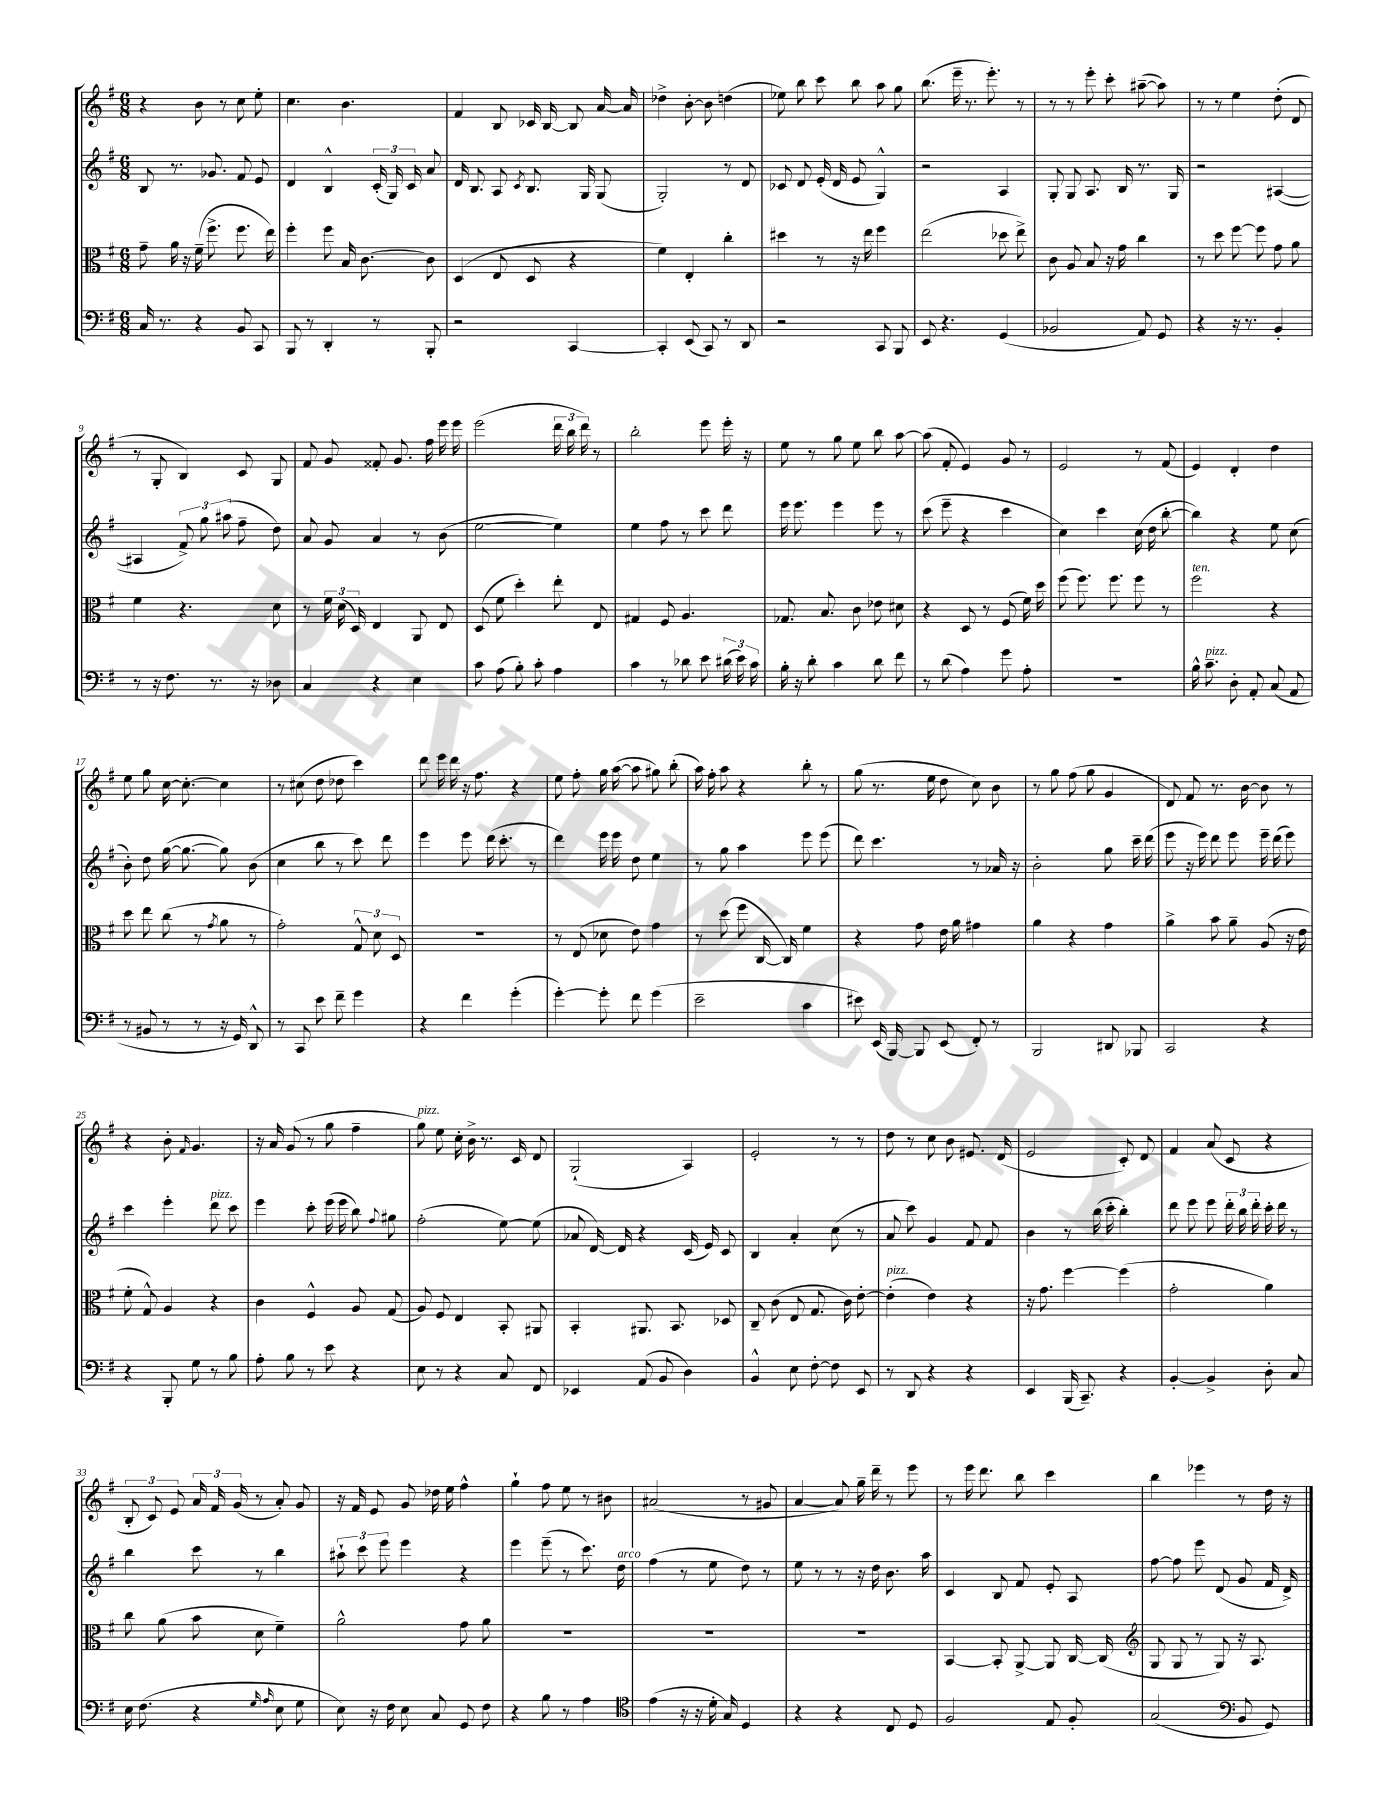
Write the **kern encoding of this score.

**kern	**kern	**kern	**kern
*part4	*part3	*part2	*part1
*staff4	*staff3	*staff2	*staff1
*clefF4	*clefC3	*clefG2	*clefG2
*k[f#]	*k[f#]	*k[f#]	*k[f#]
*M6/8	*M6/8	*M6/8	*M6/8
=1	=1	=1	=1
16C/	8g~\	8B/	4r
8.r	.	.	.
.	16a\	8.r	.
.	16r	.	.
4r	(16f#~\	.	8b\
.	8.ff#^\	8.g-X/	.
.	.	.	8r
8BB/	8.ff#\	8f#/	8cc\
8CC/	.	8e/	8ee'\
.	16ee\)	.	.
=2	=2	=2	=2
8BBB/	4ff#'\	4d/	4.cc\
8r	.	.	.
4DD'/	8ff#\	4B^^/	.
.	16B/	.	4.b\
.	[8.c\	.	.
8r	.	(24c'/	.
.	.	24G/)	.
.	.	24c/	.
8BBB'/	8c\]	8a/	.
=3	=3	=3	=3
2r	(4D/	16d/	4f#/
.	.	8.B/	.
.	8E/	8A/	8B/
.	.	8qc/	.
.	8D/	8.B/	16c-X/
.	.	.	[16B/
[4CC/	4r	.	8B/]
.	.	16G/	.
.	.	(8G/	[16a/
.	.	.	16a/]
=4	=4	=4	=4
4CC'/]	4f#\)	2G'/)	4dd-X^\
(8EE/	4E'/	.	[8b'\
8CC/)	.	.	8b\]
8r	4cc'\	8r	(4ddn\
8DD/	.	8d/	.
=5	=5	=5	=5
2r	4dd#X\	8c-X/	8ee-X\)
.	.	8d/	8bb\
.	8r	(16e'/	8ccc\
.	.	16d/	.
.	16r	8e/	8bb\
.	16ee\	.	.
8CC/	4ff#\	4G^^/)	8aa\
8BBB/	.	.	8gg\
=6	=6	=6	=6
8EE/	(2ee\	2r	(8.bb\
4.r	.	.	.
.	.	.	16eee~\
.	.	.	8.r
.	.	.	8.eee'\)
(4GG/	8dd-X\	4A/	.
.	8ee^\)	.	8r
=7	=7	=7	=7
2BB-X/	8c\	8G'/	8r
.	8A/	8G/	8r
.	8B/	8.A/	8eee'\
.	16r	.	8ccc'\
.	16g\	16B/	.
8AA/)	4cc\	8.r	([8aa#X~\
8GG/	.	.	8aa#\])
.	.	16G/	.
=8	=8	=8	=8
4r	8r	2r	8r
.	8dd\	.	8r
16r	[8ff#\	.	4ee\
8.r	.	.	.
.	8ff#\]	.	.
4BB'/	8g\	([4A#X/	(8dd'\
.	8a\	.	8d/
!!LO:LB:g=z
=9	=9	=9	=9
8r	4f#\	4A#X/]	8r
16r	.	.	8G'/
8.F#\	.	.	.
.	4.r	12f#^/)	4B/)
.	.	12gg\	.
8.r	.	.	.
.	.	(12aa#X\	.
.	.	8ff#~\	8c/
16r	.	.	.
8D-X\	8d\	8dd\)	8G/
=10	=10	=10	=10
4C/	8r	8a/	8f#/
.	24f#\	8g/	8g/
.	(24d\	.	.
.	24D/)	.	.
4r	4E/	4a/	8f##X'/
.	.	.	8.g/
4E\	8AA/	8r	.
.	.	.	16ff#\
.	8E/	(8b\	16eee\
.	.	.	16eee\
=11	=11	=11	=11
8c\	(8D/	[2ee\	(2eee\
(8A\	8f#\	.	.
8B'\)	4dd'\)	.	.
8c'\	.	.	.
4A\	8ee'\	4ee\])	24ddd\
.	.	.	24bb\
.	.	.	24ddd\)
.	8E/	.	8r
=12	=12	=12	=12
4c\	4G#X/	4ee\	2bb'\
8r	8F#/	8ff#\	.
8d-X\	4.A/	8r	.
8e\	.	8ccc\	8eee\
(24d#X\	.	8ddd\	16eee'\
24e\)	.	.	.
.	.	.	16r
24c\	.	.	.
=13	=13	=13	=13
16B'\	8.G-X/	16eee\	8ee\
16r	.	8.eee\	.
8d'\	.	.	8r
.	8.B/	.	.
4c\	.	4eee\	8gg\
.	8c\	.	8ee\
8d\	8e-X\	8eee\	8bb\
8f#\	8d#X\	8r	[8aa\
=14	=14	=14	=14
8r	4r	(8ccc\	(8aa\]
(8d\	.	8eee~\	8f#'/
4A\)	8D/	4r	4e/)
.	8r	.	.
8g\	(8F#/	4ccc\	8g/
8A'\	16f#\)	.	8r
.	16dd\	.	.
=15	=15	=15	=15
2.r	(8ff#\	4cc\)	2e/
.	8.ff#\)	.	.
.	.	4ccc\	.
.	8.ff#\	.	.
.	8ff#\	(16cc\	8r
.	.	16dd\	.
.	8r	[8bb'\	(8f#/
=16	=16	=16	=16
!	!LO:TX:a:i:t=ten.	!	!
16B^^\	2ff#\	4bb\])	4e/)
!LO:TX:a:i:t=pizz.	!	!	!
8.c~\	.	.	.
8D'\	.	4r	4d'/
8AA'/	.	.	.
(8C/	4r	8ee\	4dd\
8AA/	.	(8cc\	.
!!LO:LB:g=z
=17	=17	=17	=17
8r	8dd\	8b'\)	8ee\
8BB#X/	8ee\	8dd\	8gg\
8r	(8cc\	([16gg\	[16cc\
.	.	8.gg\_	8.cc'\_
8r	8r	.	.
.	8qg/	.	.
16r	8a\	8gg\])	4cc\]
16GG/)	.	.	.
8DD^^/	8r	(8b\	.
=18	=18	=18	=18
8r	2g'\)	4cc\	8r
8CC/	.	.	(8cc#X\
8e\	.	8bb\	8dd\
8f#~\	.	8r	8dd-X\
4g\	12G^^/	8ccc\)	4ccc\)
.	12d\	.	.
.	.	8ddd\	.
.	12D/	.	.
=19	=19	=19	=19
4r	2.r	4eee\	8ddd\
.	.	.	16eee\
.	.	.	16ddd\
4f#\	.	8eee\	16r
.	.	.	8.ff#\
.	.	(16ddd\	.
.	.	8.ccc'\	.
(4g'\	.	.	4r
.	.	8r	.
=20	=20	=20	=20
[4g'\)	8r	4ddd\)	8ee\
.	(8E/	.	8ff#'\
8g'\]	8d-X\	16eee\	16gg\
.	.	16eee\	([16aa\
8f#\	8e\)	8dd\	8aa\]
(4g\	4g\	4ee\	8gg#X\)
.	.	.	(8bb'\
=21	=21	=21	=21
2e~\	8r	8r	16aa\)
.	.	.	16ff#'\
.	(8dd\	8gg\	8aa\
.	8ff#\	4aa\	4r
.	[16C/	.	.
.	16C/])	.	.
4c\	4f#\	8eee\	8bb'\
.	.	(8eee\	8r
=22	=22	=22	=22
8e#X\)	4r	8ddd\)	(8gg\
(16EE/	.	4.ccc\	8.r
[16BBB/)	.	.	.
8BBB/]	8g\	.	.
.	.	.	16ee\
(8EE/	16e\	.	8dd\
.	16a\	.	.
8FF#'/)	4g#X\	8r	8cc\)
8r	.	16a-X/	8b\
.	.	16r	.
=23	=23	=23	=23
2BBB/	4a\	2b'\	8r
.	.	.	8gg\
.	4r	.	(8ff#\
.	.	.	8gg\
8DD#X/	4g\	8gg\	4g/
8BBB-X/	.	16ccc~\	.
.	.	(16ddd\	.
=24	=24	=24	=24
2CC/	4a^\	8eee\	8d/)
.	.	16r	8f#/
.	.	16eee\)	.
.	8b\	8ddd\	8.r
.	8a~\	8eee\	.
.	.	.	[16b\
4r	(8A/	16eee~\	8b\]
.	.	(16ddd\	.
.	16r	8eee\)	8r
.	16e\	.	.
!!LO:LB:g=z
=25	=25	=25	=25
4r	8f#'\	4ccc\	4r
.	8G^^/)	.	.
8BBB'/	4A/	4eee'\	8b'\
.	.	.	16qqf#/
8G\	.	.	4.g/
!	!	!LO:TX:a:i:t=pizz.	!
8r	4r	8ddd\	.
8B\	.	8ccc\	.
=26	=26	=26	=26
8A'\	4c\	4eee\	16r
.	.	.	16a/
8B\	.	.	(8g/
8r	4F#^^/	8ccc'\	8r
8e\	.	(16eee\	8gg\
.	.	16eee\	.
4r	8A/	8bb\)	4ff#~\
.	.	8qqff#/	.
.	(8G/	8gg#X\	.
=27	=27	=27	=27
!	!	!	!LO:TX:a:i:t=pizz.
8E\	8A/)	(2ff#'\	8gg\)
8r	8F#/	.	8ee\
4r	4E/	.	16cc'\
.	.	.	16b^\
.	.	.	8.r
8C/	8BB'/	[8ee\)	.
.	.	.	16c/
8FF#/	8AA#X/	(8ee\]	8d/
=28	=28	=28	=28
4EE-X/	4BB'/	8a-X/	(2G`/
.	.	[16d/)	.
.	.	16d/]	.
(8AA/	8.AA#X/	4r	.
8BB/	.	.	.
.	8.BB/	.	.
4D\)	.	(16c/	4A/)
.	.	16e/)	.
.	8D-X/	8c/	.
=29	=29	=29	=29
4BB^^/	8C~/	4B/	2e'/
.	(8c\	.	.
8E\	8E/	4a'/	.
[8F#'\	8.G/	.	.
8F#\]	.	(8cc\	8r
.	16c\)	.	.
8EE/	[8e'\	8r	8r
=30	=30	=30	=30
!	!LO:TX:a:i:t=pizz.	!	!
8r	(4e'\]	8a/	8dd\
8DD/	.	8ccc\)	8r
4r	4e\)	4g/	8cc\
.	.	.	8b\
4r	4r	8f#/	8.e#X/
.	.	8f#/	.
.	.	.	(16d/
=31	=31	=31	=31
4EE/	16r	4b\	2e/
.	8.g\	.	.
(16BBB/	[4ff#\	8r	.
8.CC~/)	.	.	.
.	.	(16bb\	.
.	.	16ccc'\	.
4r	(4ff#\]	4bb'\)	8c'/)
.	.	.	8d/
=32	=32	=32	=32
[4BB'/	2g'\	8ddd\	4f#/
.	.	8eee\	.
4BB^/]	.	8eee\	(8a/
.	.	24ddd'\	8c/
.	.	24bb\	.
.	.	24ddd'\	.
8D'\	4a\)	16ccc'\	4r
.	.	16ddd\	.
8C/	.	8r	.
!!LO:LB:g=z
=33	=33	=33	=33
16E\	8cc\	4bb\	12B'/
(8.F#\	.	.	.
.	.	.	12c/)
.	(8a\	.	.
.	.	.	12e/
4r	8b\	8ccc\	24a/
.	.	.	24f#/
.	.	.	(24g/
.	8d\	8r	8r
16qqG/	.	.	.
16qqA/	.	.	.
8E\	4f#~\)	4bb\	8a'/)
8G\	.	.	8g/
=34	=34	=34	=34
8E\)	2a^^\	12aa#X`\	16r
.	.	.	16f#/
.	.	12ccc\	.
16r	.	.	8e/
.	.	12eee\	.
16F#\	.	.	.
8E\	.	4eee\	8g/
8C/	.	.	16dd-X\
.	.	.	16ee\
8GG/	8g\	4r	4ff#^^\
8F#\	8a\	.	.
=35	=35	=35	=35
4r	2.r	4eee\	4gg`\
8B\	.	(8eee~\	8ff#\
8r	.	8r	8ee\
4A\	.	8.ccc\)	8r
.	.	.	8b#X\
!	!	!LO:TX:a:i:t=arco	!
.	.	16dd\	.
=36	=36	=36	=36
*clefC4	*	*	*
(4e\	2.r	(4ff#\	(2a#X/
16r	.	8r	.
16r	.	.	.
16d'\	.	8ee\	.
16G/)	.	.	.
4D/	.	8dd\)	8r
.	.	8r	8g#X/
=37	=37	=37	=37
4r	2.r	8ee\	[4a/
.	.	8r	.
4r	.	8r	8a/])
.	.	16r	16gg~\
.	.	16dd\	16ddd~\
8C/	.	8.b\	8r
8D/	.	.	8eee\
.	.	16aa\	.
=38	=38	=38	=38
2F#/	[4BB/	4c/	8r
.	.	.	16eee\
.	.	.	8.ddd\
.	8BB'/]	8B/	.
.	[8AA^/	8f#/	8bb\
8E/	8AA/]	8e'/	4ccc\
8F#'/	[16C/	8A/	.
.	(16C/]	.	.
=39	=39	=39	=39
*	*clefG2	*	*
(2G/	8G/	[8ff#\	4bb\
.	8G/	8ff#\]	.
.	8r	8eee\	4eee-X\
.	8G/)	(8d/	.
*clefF4	*	*	*
8BB/	16r	8g/	8r
.	8.A/	.	.
8GG/)	.	16f#/	16dd\
.	.	16d^/)	16r
==	==	==	==
*-	*-	*-	*-
